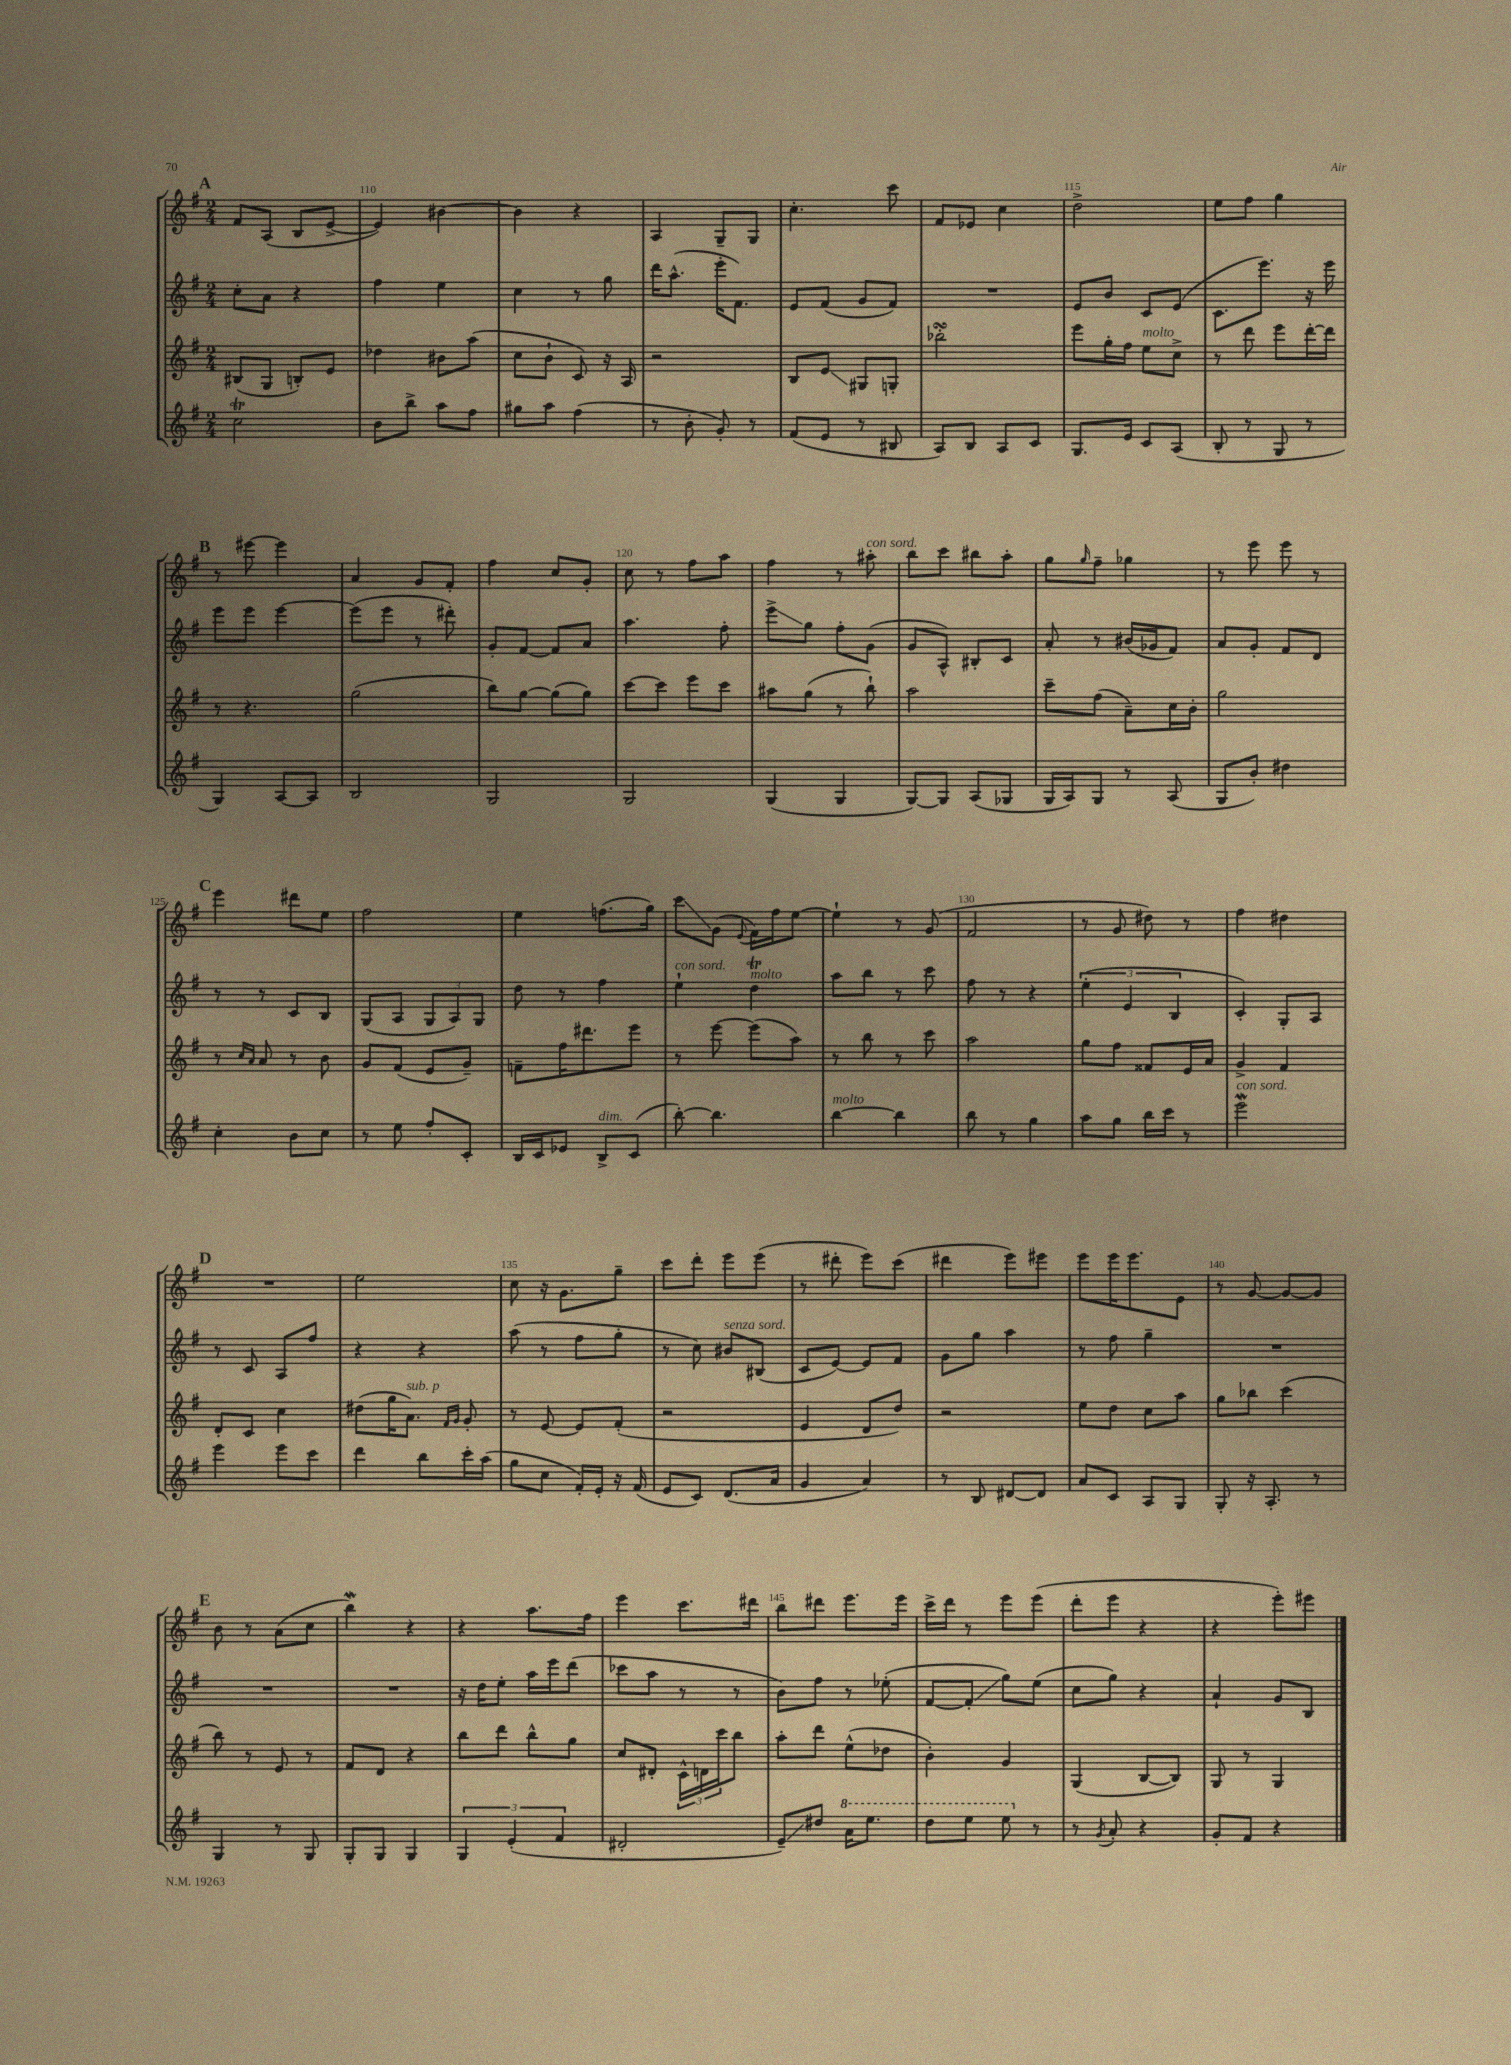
<<
\new StaffGroup <<
\new Staff = "s0" {
    \clef treble \key g \major \numericTimeSignature \time 2/4
    \mark \markup { \bold "A" } fis'8 a8( b8 e'8~-> |
    e'4) bis'4~ |
    bis'4 r4 |
    a4 g8-- g8 |
    c''4.-. c'''8 |
    fis'8 ees'8 c''4 |
    d''2-> |
    e''8 fis''8 g''4 |
    \mark \markup { \bold "B" } r8 eis'''8~ eis'''4 |
    a'4 g'8 fis'8-. |
    fis''4 c''8 g'8-. |
    c''8 r8 fis''8 a''8 |
    fis''4 r8 ais''8-.^\markup { \italic "con sord." } |
    b''8 c'''8 bis''8 a''8-. |
    g''8 \grace { g''16 } fis''8-- ges''4 |
    r8 e'''8 e'''8 r8 |
    \mark \markup { \bold "C" } e'''4 dis'''8 e''8 |
    fis''2 |
    e''4 f''8.( g''16) |
    c'''8\glissando g'8( \appoggiatura { e'8 } fis'16) fis''16 e''8~ |
    e''4-! r8 g'8( |
    fis'2 |
    r8 g'8 dis''8) r8 |
    fis''4 dis''4 |
    \mark \markup { \bold "D" } R2 |
    e''2 |
    c''8 r16 g'8. g''8-- |
    c'''8 d'''8-. e'''8 e'''8( |
    r8 dis'''8-. e'''8) c'''8( |
    dis'''4 e'''8) eis'''8 |
    e'''8 e'''16 e'''8. e'8 |
    r8 g'8~ g'8~ g'8 |
    \mark \markup { \bold "E" } b'8 r8 a'8( c''8 |
    b''4\mordent) r4 |
    r4 a''8. fis''16 |
    e'''4 c'''8. dis'''16 |
    b''8 dis'''8 e'''8. e'''16 |
    c'''16-> d'''16 r8 e'''8 e'''8( |
    d'''8-. e'''8 r4 |
    r4 e'''8-.) eis'''8 \bar "|." |
}
\new Staff = "s1" {
    \clef treble \key g \major \numericTimeSignature \time 2/4
    \mark \markup { \bold "A" } c''8-. a'8 r4 |
    fis''4 e''4 |
    c''4 r8 g''8 |
    d'''16 a''8.-^( e'''16-. fis'8.) |
    e'8 fis'8( g'8 fis'8) |
    R2 |
    e'8 b'8 c'8 e'8( |
    c'8. e'''8.) r16 e'''16 |
    \mark \markup { \bold "B" } e'''8 e'''8 e'''4~ |
    e'''8( e'''8 r8 dis'''8-.) |
    g'8-. fis'8~ fis'8 a'8 |
    a''4. fis''8-. |
    e'''8->\glissando g''8 fis''8-. g'8( |
    g'8 a8-^) bis8-. c'8 |
    a'8-. r8 bis'16( ges'16 fis'8) |
    a'8 g'8-. fis'8 d'8 |
    \mark \markup { \bold "C" } r8 r8 c'8 b8 |
    g8( a8 \tuplet 3/2 { g8 a8) g8 } |
    d''8 r8 fis''4 |
    e''4-!^\markup { \italic "con sord." } d''4\trill^\markup { \italic "molto" } |
    a''8 b''8 r8 c'''8 |
    fis''8 r8 r4 |
    \tuplet 3/2 { e''4-.( e'4 b4 } |
    c'4-.) g8-. a8 |
    \mark \markup { \bold "D" } r8 c'8 a8 fis''8 |
    r4 r4 |
    a''8( r8 fis''8 g''8-. |
    r8 c''8) bis'8^\markup { \italic "senza sord." } bis8( |
    c'8 e'8~) e'8 fis'8 |
    g'8 g''8 a''4 |
    r8 fis''8 g''4-- |
    R2 |
    \mark \markup { \bold "E" } R2 |
    R2 |
    r16 d''16 e''8-. a''16 e'''16 d'''8( |
    ces'''8 a''8 r8 r8 |
    b'8) fis''8 r8 ees''8-.( |
    fis'8~ fis'8-.\glissando g''8) e''8( |
    c''8 g''8) r4 |
    a'4-! g'8 b8 \bar "|." |
}
\new Staff = "s2" {
    \clef treble \key g \major \numericTimeSignature \time 2/4
    \mark \markup { \bold "A" } bis8( g8 b8-.) e'8 |
    des''4 bis'8 a''8( |
    c''8 b'8-! c'8) r16 a16 |
    r2 |
    b8 e'8\glissando gis8 g8-. |
    bes''2-.\turn |
    e'''8 g''16-. fis''16 e''8^\markup { \italic "molto" } c''8-> |
    r8 d'''8 e'''8 d'''16~-. d'''16 |
    \mark \markup { \bold "B" } r8 r4. |
    g''2( |
    b''8) g''8~ g''8( g''8) |
    c'''8~ c'''8 e'''8 c'''8 |
    ais''8 g''8( r8 b''8-!) |
    a''2 |
    c'''8-- fis''8( a'8--) c''16 b'16-. |
    g''2 |
    \mark \markup { \bold "C" } r8 \grace { c''16 a'16 } a'8 r8 b'8 |
    g'8 fis'8( e'8 g'8--) |
    f'8-- fis''16 dis'''8. e'''8 |
    r8 e'''8~ e'''8( a''8) |
    r8 b''8 r8 c'''8 |
    a''2 |
    g''8 fis''8 fisis'8 e'16 a'16 |
    g'4-> fis'4 |
    \mark \markup { \bold "D" } d'8-. c'8 c''4 |
    dis''8( g''16 a'8.^\markup { \italic "sub. p" }) \grace { fis'16 g'16 } g'8-. |
    r8 e'8~ e'8 fis'8-.( |
    r2 |
    e'4 d'8 d''8) |
    r2 |
    e''8 d''8 c''8 a''8 |
    g''8 bes''8 c'''4( |
    \mark \markup { \bold "E" } b''8) r8 e'8 r8 |
    fis'8 d'8 r4 |
    b''8 d'''8 b''8-^ g''8 |
    c''8 dis'8-. \tuplet 3/2 { c'16-^ d'16 c'''16 } b''8 |
    a''8-. d'''8 e''8-^( des''8 |
    b'4-.) g'4 |
    g4( b8~ b8) |
    g8 r8 g4 \bar "|." |
}
\new Staff = "s3" {
    \clef treble \key g \major \numericTimeSignature \time 2/4
    \mark \markup { \bold "A" } c''2\trill |
    b'8 b''8-> a''8 fis''8 |
    gis''8 a''8 fis''4( |
    r8 b'8-. g'8-.) r8 |
    fis'8( e'8 r8 bis8 |
    a8) b8 a8 c'8 |
    g8. e'16 c'8 a8( |
    b8-. r8 g8 r8 |
    \mark \markup { \bold "B" } g4) a8~ a8 |
    b2 |
    g2 |
    g2 |
    g4( g4 |
    g8~) g8 a8( ges8 |
    g16 a16) g8 r8 a8( |
    g8 b'8-.) dis''4 |
    \mark \markup { \bold "C" } c''4-. b'8 c''8 |
    r8 e''8 fis''8-. c'8-. |
    b16 c'16 ees'8 b8->^\markup { \italic "dim." } c'8( |
    b''8~-.) b''4. |
    b''4~^\markup { \italic "molto" } b''4 |
    b''8 r8 g''4 |
    a''8 g''8 b''16 c'''16 r8 |
    e'''2\mordent^\markup { \italic "con sord." } |
    \mark \markup { \bold "D" } e'''4 e'''8 c'''8 |
    d'''4 b''8 c'''16-. a''16( |
    g''8 c''8 fis'16-.) e'16-. r16 fis'16( |
    e'8 c'8) d'8.( a'16 |
    g'4 a'4) |
    r8 b8 dis'8~ dis'8 |
    a'8 c'8 a8 g8 |
    g8-. r16 a8.-. r8 |
    \mark \markup { \bold "E" } g4 r8 g8 |
    g8-. g8 g4 |
    \tuplet 3/2 { g4 e'4-.( fis'4 } |
    dis'2-. |
    e'8--\glissando) dis''8 \ottava #1 a''16 e'''8. |
    d'''8 e'''8 e'''8 \ottava #0 r8 |
    r8 \acciaccatura { g'8 } a'8-. r4 |
    g'8-. fis'8 r4 \bar "|." |
}
>>
>>
\layout { \context { \Score currentBarNumber = #109 \override BarNumber.break-visibility = ##(#f #t #t) barNumberVisibility = #(every-nth-bar-number-visible 5) } }
